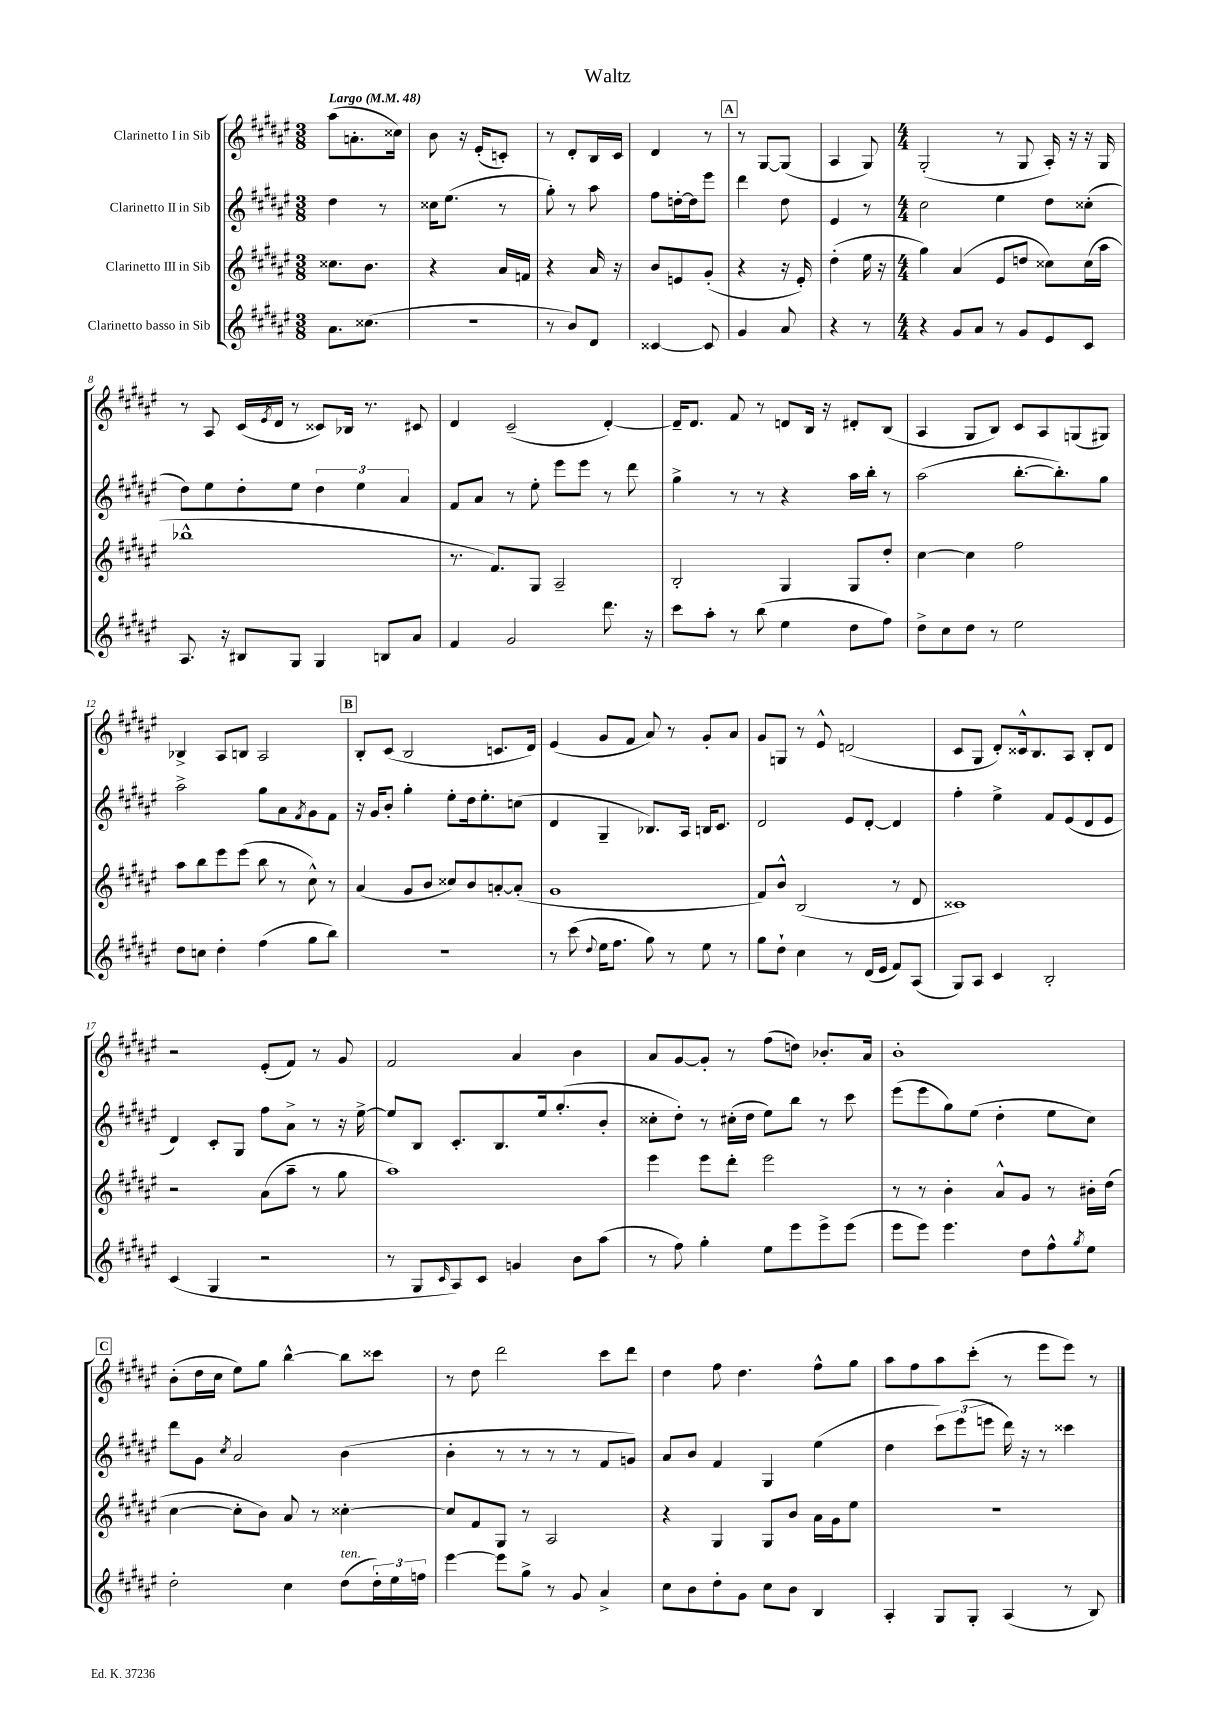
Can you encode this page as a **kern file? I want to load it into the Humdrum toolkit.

**kern	**kern	**kern	**kern
*staff4	*staff3	*staff2	*staff1
*clefG2	*clefG2	*clefG2	*clefG2
*k[f#c#g#d#a#e#]	*k[f#c#g#d#a#e#]	*k[f#c#g#d#a#e#]	*k[f#c#g#d#a#e#]
*M3/8	*M3/8	*M3/8	*M3/8
*MM48	*MM48	*MM48	*MM48
8.a#	8.cc##	4dd#	(8aa#
.	.	.	8.a'
(8.cc##	8.b	.	.
.	.	8r	.
.	.	.	16cc##)
=	=	=	=
4.r	4r	16cc##	8b
.	.	(8.ee#	.
.	.	.	16r
.	.	.	(16e#'
.	16a#	8r	8c')
.	16f	.	.
=	=	=	=
8r	4r	8gg#')	8r
8b)	.	8r	8d#'
8d#	16a#	8aa#	16B
.	16r	.	16c#
=	=	=	=
[4c##	8b	8ff#	4d#
.	8e	[16dd'	.
.	.	16dd]	.
8c##]	(8g#'	8eee#	8r
=	=	=	=
4g#	4r	4ddd#	8r
.	.	.	[8G#
8a#	16r	8dd#	(8G#]
.	16e#')	.	.
=	=	=	=
4r	(4dd#'	4e#	4A#
8r	16ee#	8r	8G#)
.	16r	.	.
=	=	=	=
*M4/4	*M4/4	*M4/4	*M4/4
4r	4gg#)	2cc#	(2G#'
8g#	(4a#	.	.
8a#	.	.	.
8r	8e#	4ee#	8r
8g#	8dd	.	8G#
8e#	8cc##)	8dd#	16A#')
.	.	.	16r
8c#	(16cc##	(8cc##'	16r
.	16aa#	.	16G#
=	=	=	=
8.A#	1bb-^^	8dd#)	8r
.	.	8ee#	8A#
16r	.	.	.
8B#	.	8dd#'	(16c#
.	.	.	8qe#
.	.	.	16d#
8G#	.	8ee#	8r
4G#	.	6dd#	8c##)
.	.	.	16B-
.	.	6ee#	.
.	.	.	8.r
8B	.	.	.
.	.	6a#	.
8a#	.	.	8c#
=	=	=	=
4f#	8.r	8f#	4d#
.	.	8a#	.
.	8.f#)	.	.
2g#	.	8r	(2c#~
.	8G#	8ee#'	.
.	2A#~	8eee#	.
.	.	8eee#	.
8.ddd#	.	8r	[4d#')
.	.	8ddd#	.
16r	.	.	.
=	=	=	=
8ccc#	2B'	4gg#^	16d#~]
.	.	.	8.d#
8aa#'	.	.	.
8r	.	8r	8f#
(8bb	.	8r	8r
4ee#	4G#	4r	8d
.	.	.	16B
.	.	.	16r
8dd#	8G#	16aa#	8d#'
.	.	16bb'	.
8ff#)	8dd#'	8r	(8B
=	=	=	=
8dd#^	[4cc#	(2aa#	4A#
8cc#	.	.	.
8dd#	4cc#]	.	8G#
8r	.	.	8B)
2ee#	2ff#	[8.bb'	8c#
.	.	.	8A#
.	.	8.bb'])	.
.	.	.	(8G
.	.	8gg#	8G#)
=	=	=	=
8dd#	8aa#	2aa#^	4B-^
8cc	8bb	.	.
4dd#'	8eee#	.	8A#
.	(8eee#	.	8B
(4ff#	8bb	8gg#	2A#
.	8r	8a#	.
.	.	8qf#	.
8gg#	8cc#^^)	8g#	.
8bb)	8r	8f#	.
=	=	=	=
1r	(4a#	16r	8B'
.	.	16g#	.
.	.	8b'	(8c#
.	8g#	4gg#'	2B
.	8b	.	.
.	8cc##)	8ee#'	.
.	8b	16dd#	.
.	.	8.ee#'	.
.	[8a'	.	8.c
.	(8a']	(8cc	.
.	.	.	16d#)
=	=	=	=
8r	1g#	4d#	(4e#
(8ccc#	.	.	.
8qqdd#	.	.	.
16ee#	.	4G#~	8g#
8.ff#	.	.	.
.	.	.	8f#
8gg#)	.	8.B-)	8a#)
8r	.	.	8r
.	.	16A#	.
8ee#	.	16B	8g#'
.	.	8.c#	.
8r	.	.	8a#
=	=	=	=
8gg#	8f#)	2d#	8g#
8dd#`	8b^^	.	8G
4cc#	(2B	.	8r
.	.	.	8e#^^
8r	.	8e#	(2d
(16d#	.	[8d#'	.
16e#	.	.	.
8f#)	8r	4d#]	.
(8A#	8d#	.	.
=	=	=	=
8G#)	1c##)	4ff#'	8c#
8A#	.	.	8G#
4c#	.	4ee#^	8d#')
.	.	.	16c##^^
.	.	.	8.B
2B'	.	8f#	.
.	.	(8e#	8A#
.	.	8d#	8B'
.	.	8e#	8d#
=	=	=	=
(4c#	2r	4d#)	2r
4G#	.	8c#'	.
.	.	8G#	.
2r	(8a#	8ff#	(8e#'
.	8aa#~	8a#^	8f#)
.	8r	8r	8r
.	8gg#	16r	8g#
.	.	[16ee#^	.
=	=	=	=
8r	1aa#)	8ee#]	2f#
8G#	.	8B	.
16qqc#	.	.	.
8A#)	.	8.c#'	.
8c#	.	.	.
.	.	8.B	.
4g	.	.	4a#
.	.	16ee#	.
.	.	(8.gg#'	.
8b	.	.	4b
(8aa#	.	8b'	.
=	=	=	=
8r	4eee#	8cc##'	8a#
8ff#)	.	8dd#')	[8g#
4gg#'	8eee#	8r	8g#']
.	8ddd#'	(16cc#'	8r
.	.	16dd#	.
8ee#	2eee#	8ee#)	(8ff#
8eee#	.	8bb	8dd)
8eee#^	.	8r	8.b-'
(8eee#	.	8ccc#	.
.	.	.	16a#
=	=	=	=
8eee#	8r	(8eee#	1b'
8eee#)	8r	8eee#	.
4.eee#	4b'	8gg#)	.
.	.	(8ee#	.
.	8a#^^	4dd#'	.
8dd#	8g#	.	.
8ff#^^	8r	8ee#	.
8qgg#	.	.	.
8ee#	16b#'	8cc#)	.
.	(16dd#	.	.
=	=	=	=
2dd#'	[4cc#	8ddd#	(8b'
.	.	8g#	16dd#
.	.	.	16cc#
.	.	8qcc#	.
.	8cc#']	2a#	8ee#)
.	8b)	.	8gg#
4cc#	8a#	.	[4bb^^
.	8r	.	.
(8dd#	[4cc##'	(4b	8bb]
24dd#')	.	.	8ccc##
24ee#	.	.	.
24ff	.	.	.
=	=	=	=
[4eee#	8cc##]	4b'	8r
.	8f#	.	8dd#
8eee#]	8G#	8r	2ddd#
8gg#^	8r	8r	.
8r	2A#	8r	.
8g#	.	8r	.
4a#^	.	8f#	8ccc#
.	.	8g)	8ddd#
=	=	=	=
8cc#	4r	8a#	4dd#
8b	.	8b	.
8dd#'	4G#	4f#	8ff#
8g#	.	.	4.dd#
8cc#	8G#	4G#	.
8b	8b	.	.
4B	16a#	(4ee#	8ff#^^
.	16g#	.	.
.	8ee#	.	8gg#
=	=	=	=
4A#'	1r	4dd#	8aa#
.	.	.	8ff#
8G#	.	12ccc#)	8aa#
.	.	(12eee#	.
8G#'	.	.	(8ccc#'
.	.	12eee	.
(4A#	.	16ddd#)	8r
.	.	16r	.
.	.	8r	8eee#
8r	.	4ccc##	8eee#)
8B)	.	.	8r
==	==	==	==
*-	*-	*-	*-
